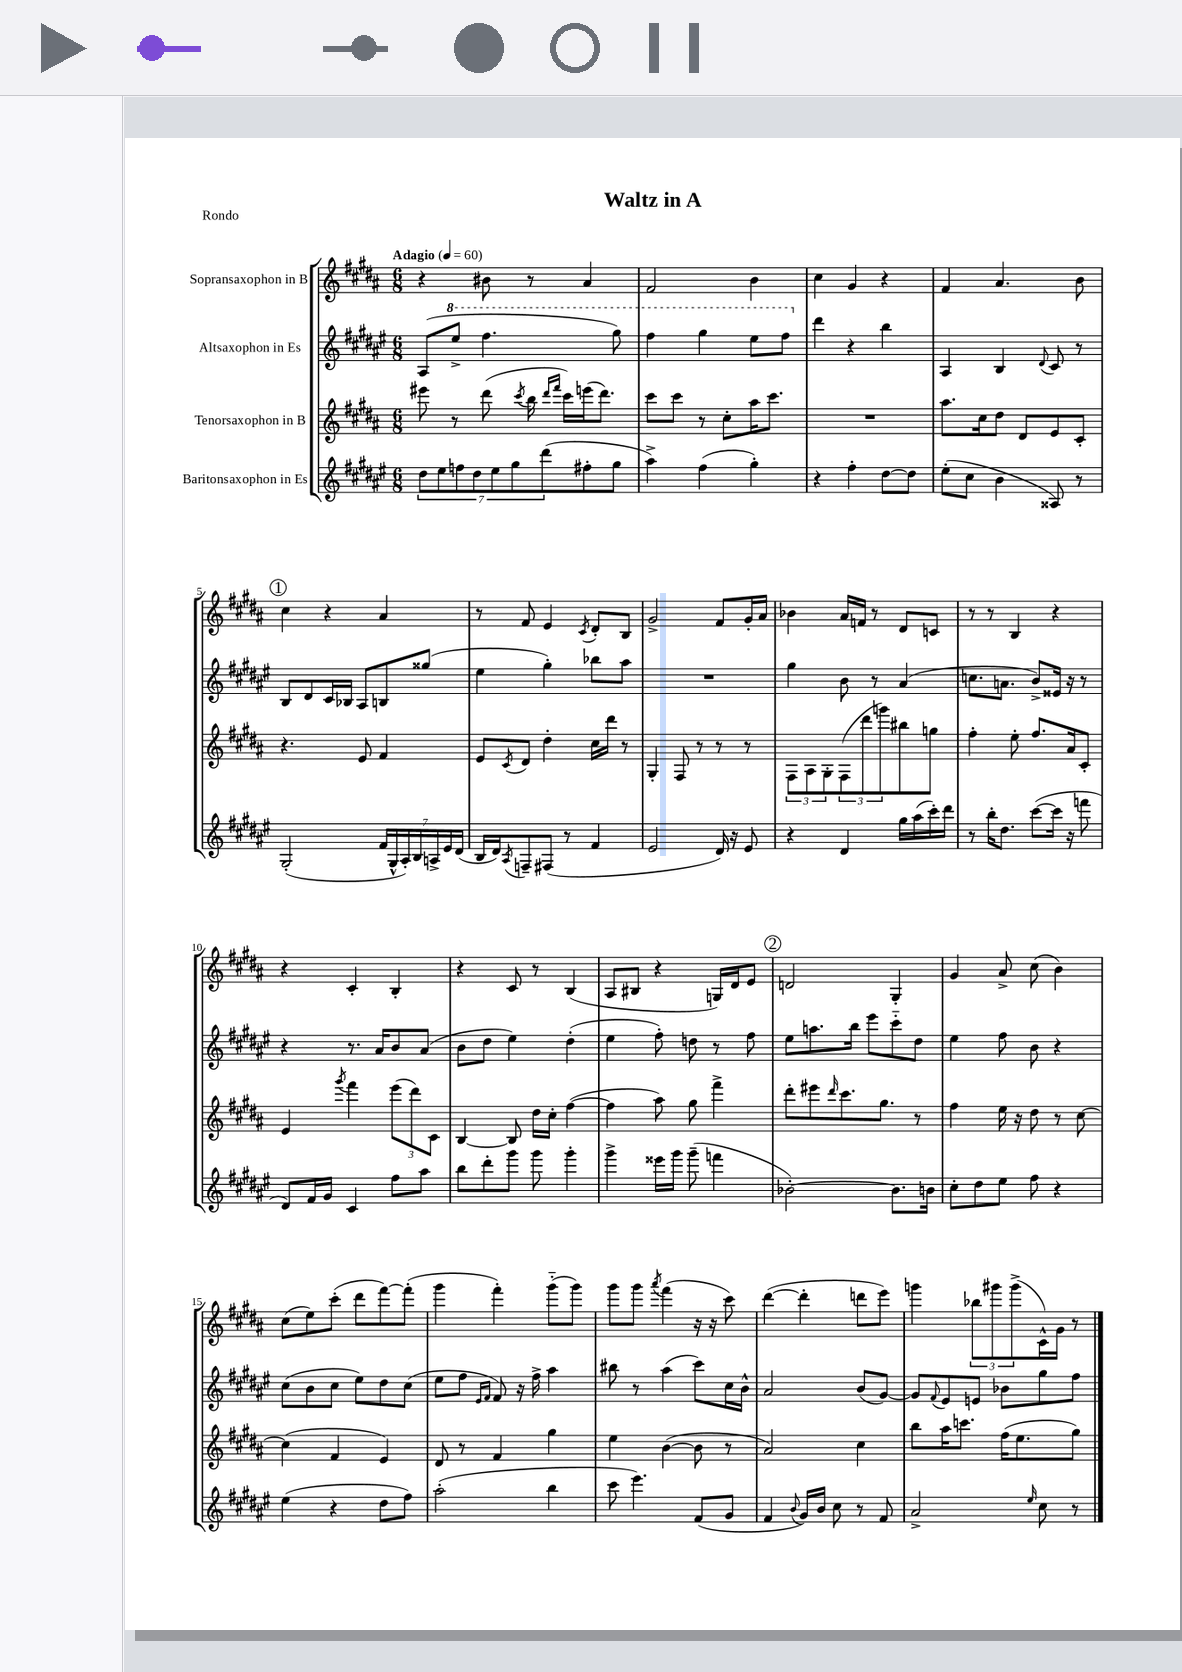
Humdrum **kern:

**kern	**kern	**kern	**kern
*staff4	*staff3	*staff2	*staff1
*clefG2	*clefG2	*clefG2	*clefG2
*k[f#c#g#d#a#e#]	*k[f#c#g#d#a#]	*k[f#c#g#d#a#e#]	*k[f#c#g#d#a#]
*M6/8	*M6/8	*M6/8	*M6/8
*MM60	*MM60	*MM60	*MM60
14dd#	8eee#	(8A#	4r
14ee#	.	.	.
.	8r	8eee#^	.
14ff	.	.	.
14dd#	.	.	.
.	(8ddd#	4.fff#	8b#
14ee#	.	.	.
14gg#	.	.	.
.	8qccc#	.	.
.	16bb	.	8r
(14ddd#	.	.	.
.	16qqddd#	.	.
.	16qqfff#	.	.
.	16ccc#)	.	.
8ff#'	(16eee	.	4a#
.	8.ddd#)	.	.
8gg#	.	8ggg#)	.
=	=	=	=
4aa#^)	8ccc#	4fff#	2f#
.	8ccc#	.	.
(4ff#	8r	4ggg#	.
.	8cc#'	.	.
4gg#')	16aa#	8eee#	4b
.	8.ccc#	.	.
.	.	8fff#	.
=	=	=	=
4r	2.r	4ddd#	4cc#
4ff#'	.	4r	4g#
[8dd#	.	4bb	4r
8dd#]	.	.	.
=	=	=	=
(8ee#'	8.aa#	4A#	4f#
8cc#	.	.	.
.	16cc#	.	.
4b	8dd#	4B	4.a#
.	8d#	.	.
.	.	8qqd#	.
8A##)	8e	8c#	.
8r	8c#'	8r	8b
=	=	=	=
(2G#'	4.r	8B	4cc#
.	.	8d#	.
.	.	16c#	4r
.	.	16B-	.
.	8e	8A#	.
28f#	4f#	8B	4a#
28G#^^	.	.	.
28A#')	.	.	.
28B	.	.	.
.	.	(8gg##	.
28A^	.	.	.
28e#	.	.	.
(28d#	.	.	.
=	=	=	=
16B	8e	4ee#	8r
16d#)	.	.	.
8qA#	8qc#	.	.
8F~	8d#	.	8f#
(8F#	4dd#'	4gg#')	4e
8r	.	.	.
.	.	.	8qc#
4f#	16cc#	8bb-	8d#'
.	16ddd#	.	.
.	8r	8aa#	8B
=	=	=	=
2e#	4G#'	2.r	2g#^
.	8F#	.	.
.	8r	.	.
16d#)	8r	.	8f#
16r	.	.	.
8e#	8r	.	16g#'
.	.	.	16a#
=	=	=	=
4r	12F#	4gg#	4b-
.	12A#	.	.
.	12G#'	.	.
4d#	(12F#	8b	16a#
.	.	.	16f
.	12ddd#	.	.
.	.	8r	8r
.	12ggg)	.	.
16gg#	8bb#	(4a#	8d#
(16aa#	.	.	.
16ccc#')	8gg	.	8c
16ddd#	.	.	.
=	=	=	=
8r	4ff#'	8.cc	8r
16bb'	.	.	8r
8.dd#	.	8.a	.
.	8ee'	.	4B
([8ccc#	8.ff#	8b^)	.
16ccc#]	.	16e##	4r
16r	16a#	16r	.
8fff	8c#'	8r	.
=	=	=	=
8d#)	4e	4r	4r
16f#	.	.	.
16g#	.	.	.
.	8qggg#	.	.
4c#	4fff#	8.r	4c#'
.	.	16a#	.
8ff#	(12eee	8b	4B'
.	12ddd#)	.	.
8aa#	.	(8a#	.
.	12c#	.	.
=	=	=	=
8bb	[4B	8b	4r
8ddd#'	.	8dd#	.
8ggg#	8B]	4ee#)	8c#
8ggg#	16dd#	.	8r
.	16cc#'	.	.
4ggg#'	([4ff#	(4dd#'	(4B
=	=	=	=
4ggg#^	4ff#]	4ee#	8A#
.	.	.	8B#
16eee##	8aa#)	8ff#')	4r
16ggg#	.	.	.
(8ggg#~	8gg#	8dd	.
4fff	4fff#^	8r	16G)
.	.	.	16d#
.	.	8ff#	8e
=	=	=	=
[2b-')	8ddd#'	8ee#	2d
.	8eee#	8.aa	.
.	16qqddd#	.	.
.	8.ccc#	.	.
.	.	16bb	.
.	.	8eee#	.
.	8.gg#	.	.
8.b-]	.	8ccc#'~	4G#'
.	8r	8dd#	.
16b	.	.	.
=	=	=	=
8cc#'	4ff#	4ee#	4g#
8dd#	.	.	.
8ee#	16ee	8ff#	8a#^
.	16r	.	.
8ff#	8dd#	8b	(8cc#
4r	8r	4r	4b)
.	[8cc#	.	.
=	=	=	=
(4ee#	(4cc#]	(8cc#	(8cc#
.	.	8b	8ee)
4r	4f#	8cc#	(8ccc#'
.	.	8ee#)	8ddd#
8dd#	4e)	8dd#	[8fff#)
8ff#)	.	(8cc#	(8fff#']
=	=	=	=
(2aa#'	8d#	8ee#	4ggg#
.	8r	8ff#	.
.	.	16qqe#	.
.	.	16qqf#	.
.	4f#	8f#)	4fff#')
.	.	16r	.
.	.	16ff#^	.
4bb	4gg#	4aa#	(8ggg#'~
.	.	.	8ggg#)
=	=	=	=
8ccc#	4ee	8bb#	8ggg#
4.eee#)	.	8r	8ggg#
.	.	.	8qaaa#
.	([4b	(4aa#	(4fff#
(8f#	8b]	8ccc#)	16r
.	.	.	16r
8g#	8r	16cc#	8ccc#)
.	.	16b^^	.
=	=	=	=
4f#	2a#)	2a#	([4ddd#
8qqb	.	.	.
16g#)	.	.	4ddd#']
16b	.	.	.
8cc#	.	.	.
8r	4cc#	(8b	8ddd
8f#	.	[8g#)	8eee)
=	=	=	=
2a#^	8bb	8g#]	4ggg
.	.	8qqf#	.
.	16aa#	8e#	.
.	8.ccc	.	.
.	.	8e	12bb-
.	.	.	12ggg#
.	(16ff#	8b-	.
.	.	.	(12ggg#^
.	8.ee	.	.
16qqee#	.	.	.
8cc#	.	8gg#	16c#^^)
.	.	.	16g#
8r	8gg#)	8ff#	8r
==	==	==	==
*-	*-	*-	*-
